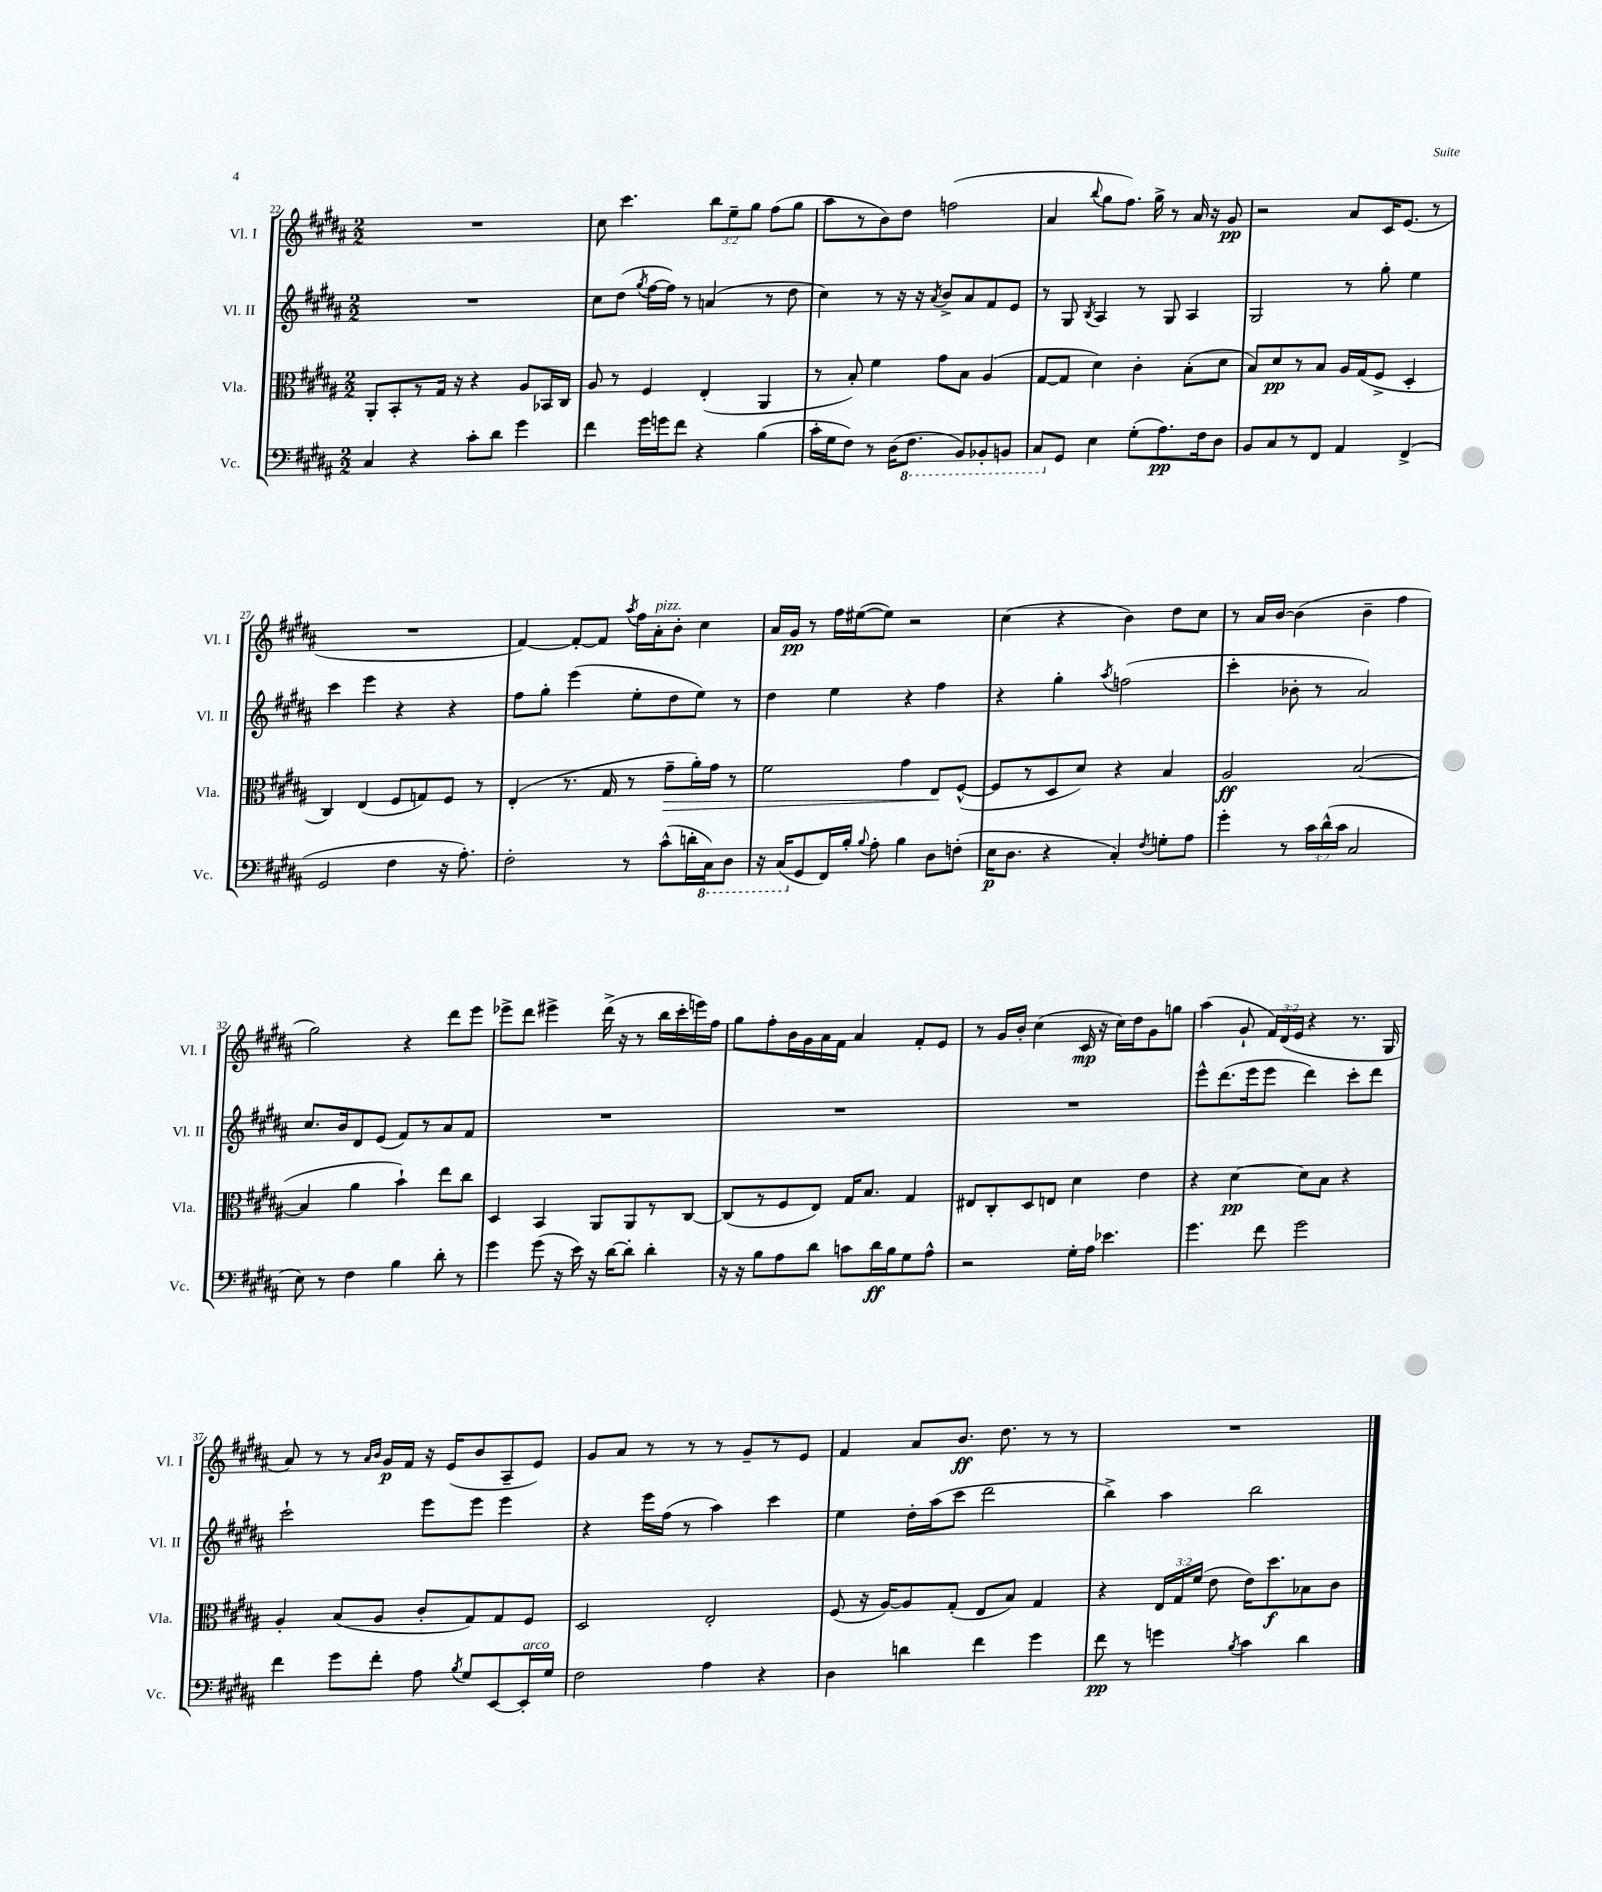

**kern	**kern	**kern	**kern
*staff4	*staff3	*staff2	*staff1
*clefF4	*clefC3	*clefG2	*clefG2
*k[f#c#g#d#a#]	*k[f#c#g#d#a#]	*k[f#c#g#d#a#]	*k[f#c#g#d#a#]
*M2/2	*M2/2	*M2/2	*M2/2
4C#	8AA#'	1r	1r
.	8BB'	.	.
4r	8r	.	.
.	16G#	.	.
.	16r	.	.
8c#'	4r	.	.
8d#	.	.	.
4g#	8A#	.	.
.	16BB-	.	.
.	16C#	.	.
=	=	=	=
4f#	8A#	8cc#	8cc#
.	8r	(8dd#	4.ccc#
.	.	8qgg#	.
16g#	4F#	[16ff#	.
16g	.	16ff#])	.
8f#	.	8r	.
4r	(4E'	(4a	12bb
.	.	.	12ee~
.	.	.	12gg#
(4B	4AA#	8r	(8ff#
.	.	8dd#	8gg#
=	=	=	=
16c#'	8r	4cc#)	8aa#
16G#	.	.	.
8F#)	8B')	.	8r
8r	4f#	8r	8b)
(16D#	.	16r	8dd#
8.FF#	.	16r	.
.	.	8qa#	.
.	8g#	8b^	(2ff
8BBB)	8B	8a#	.
8BBB-'	(4A#	8f#	.
8BBB	.	8e	.
=	=	=	=
8CC#	[8G#	8r	4a#
8GG#	8G#]	8G#	.
.	.	8qB	8qqbb
4E	4d#)	4A#	8gg#
.	.	.	8.ff#)
(8G#'	4c#'	8r	.
.	.	.	16gg#^
8.A#)	.	8G#	8r
.	(8B'	4A#	16a#
16F#	.	.	16r
8D#	8d#	.	8g#
=	=	=	=
8BB	8B)	2G#	2r
8C#	8d#	.	.
8r	8r	.	.
8FF#	8B	.	.
4AA#	16A#	8r	8a#
.	(16G#	.	.
.	8F#^	8gg#'	16c#
.	.	.	(8.e
(4FF#^	4D#'	4ee	.
.	.	.	8r
=	=	=	=
2GG#	4C#)	4ccc#	1r
.	(4E	4eee	.
4F#	8F#	4r	.
.	8G)	.	.
16r	8F#	4r	.
8.A#')	.	.	.
.	8r	.	.
=	=	=	=
2F#'	(4E'	8ff#	[4f#)
.	.	8gg#'	.
.	8.r	(4eee	8f#'_
.	.	.	8f#]
.	16G#	.	.
.	.	.	8qaa#
8r	8r	8ee'	16ff#
.	.	.	16a#'
(8c#^^	8g#~	8dd#	8b'
16d'	16a#')	8ee)	4cc#
16CC#)	16g#	.	.
8DD#	8r	8r	.
=	=	=	=
16r	2f#	4dd#	16a#
(16CC#	.	.	16g#
8GG#	.	.	8r
16FF#)	.	4ee	16ff#
16B'	.	.	([16ee#
8qqB	.	.	.
8A#'	.	.	8ee#])
4B	4g#	4r	2r
8D#	8E	4ff#	.
(8F'	([8F#^^	.	.
=	=	=	=
16E	8F#]	4r	(4cc#
8.D#	.	.	.
.	8r	.	.
4r	8D#	4gg#'	4r
.	8d#)	.	.
.	.	8qaa#	.
4C#')	4r	(2ff	4b)
8qF#	.	.	.
8G'	4B	.	8dd#
8A#	.	.	8cc#
=	=	=	=
4g#'	2A#	4ccc#'	8r
.	.	.	16a#
.	.	.	[16b
8r	.	8b-'	(4b]
24c#	.	8r	.
(24d#^^	.	.	.
24c#	.	.	.
2C#	([2B	2a#)	4b~
.	.	.	4ff#
=	=	=	=
8E)	4B]	8.cc#	2gg#)
8r	.	.	.
.	.	16b	.
4F#	4a#	8d#	.
.	.	(8e	.
4B	4b`)	8f#)	4r
.	.	8r	.
8d#'	8ee	8a#	8ddd#
8r	8cc#	8f#	8eee
=	=	=	=
4g#	4D#	1r	8eee-^
.	.	.	8ddd#
(8g#	4BB	.	4eee#^
16r	.	.	.
16e)	.	.	.
16r	8AA#	.	(16ddd#^
[16d#	.	.	16r
8d#']	8AA#	.	8r
4d#'	8r	.	16bb
.	.	.	16ccc#'
.	[8C#	.	16eee)
.	.	.	16ff#
=	=	=	=
16r	(8C#]	1r	8gg#
16r	.	.	.
8B	8r	.	8ff#'
8A#	8F#	.	16b
.	.	.	16g#
8d#	8E)	.	16a#
.	.	.	16f#
8c	16G#	.	4a#
.	8.B	.	.
16d#	.	.	.
16B	.	.	.
8G#	4G#	.	8f#'
8A#^^	.	.	8e
=	=	=	=
2r	8E#	1r	8r
.	8C#'	.	16g#
.	.	.	16b'
.	8D#	.	(4cc#
.	8E	.	.
16G#'	4d#	.	16c#
16A#	.	.	16r
4.e-	.	.	16cc#)
.	.	.	16dd#
.	4e	.	8g#
.	.	.	8gg
=	=	=	=
4.g#	4r	8eee^^	(4aa#
.	.	(8.ddd#	.
.	[4d#	.	8g#`
.	.	16eee	.
8f#	.	8eee	24f#)
.	.	.	(24d#
.	.	.	24e
2g#	8d#]	4ddd#)	4r
.	8B	.	.
.	4r	8ccc#'	8.r
.	.	8ddd#	.
.	.	.	16G#
=	=	=	=
4f#	4A#'	2ccc#`	8a#)
.	.	.	8r
8g#	(8B	.	8r
.	.	.	16qqa#
.	.	.	16qqb
8f#'	8A#	.	16g#
.	.	.	16f#
8A#	8c#'	8eee	16r
.	.	.	(16e
8qB	.	.	.
8G#	8G#)	8eee	8b
[8EE	8G#	4eee	8A#~
16EE']	8F#	.	8e)
16G#	.	.	.
=	=	=	=
2F#	2D#	4r	8g#
.	.	.	8a#
.	.	16eee	8r
.	.	(16ff#	.
.	.	8r	8r
4A#	2E'	4aa#)	8r
.	.	.	8g#~
4r	.	4ccc#	8r
.	.	.	8e
=	=	=	=
4D#	(8F#	4ee	4f#
.	16r	.	.
.	[16A#)	.	.
4d	8A#]	16dd#'	8a#
.	.	(16aa#	.
.	(8G#'	8ccc#	8.b
4f#	8E	2ddd#	.
.	.	.	8.dd#
.	8B)	.	.
4g#	4G#	.	8r
.	.	.	8r
=	=	=	=
8f#	4r	4bb^)	1r
8r	.	.	.
4g	24E	4aa#	.
.	24G#	.	.
.	(24f#	.	.
.	8e	.	.
8qB	.	.	.
4c#	16e)	2bb	.
.	8.dd#	.	.
4d#	8B-	.	.
.	8c#	.	.
==	==	==	==
*-	*-	*-	*-
